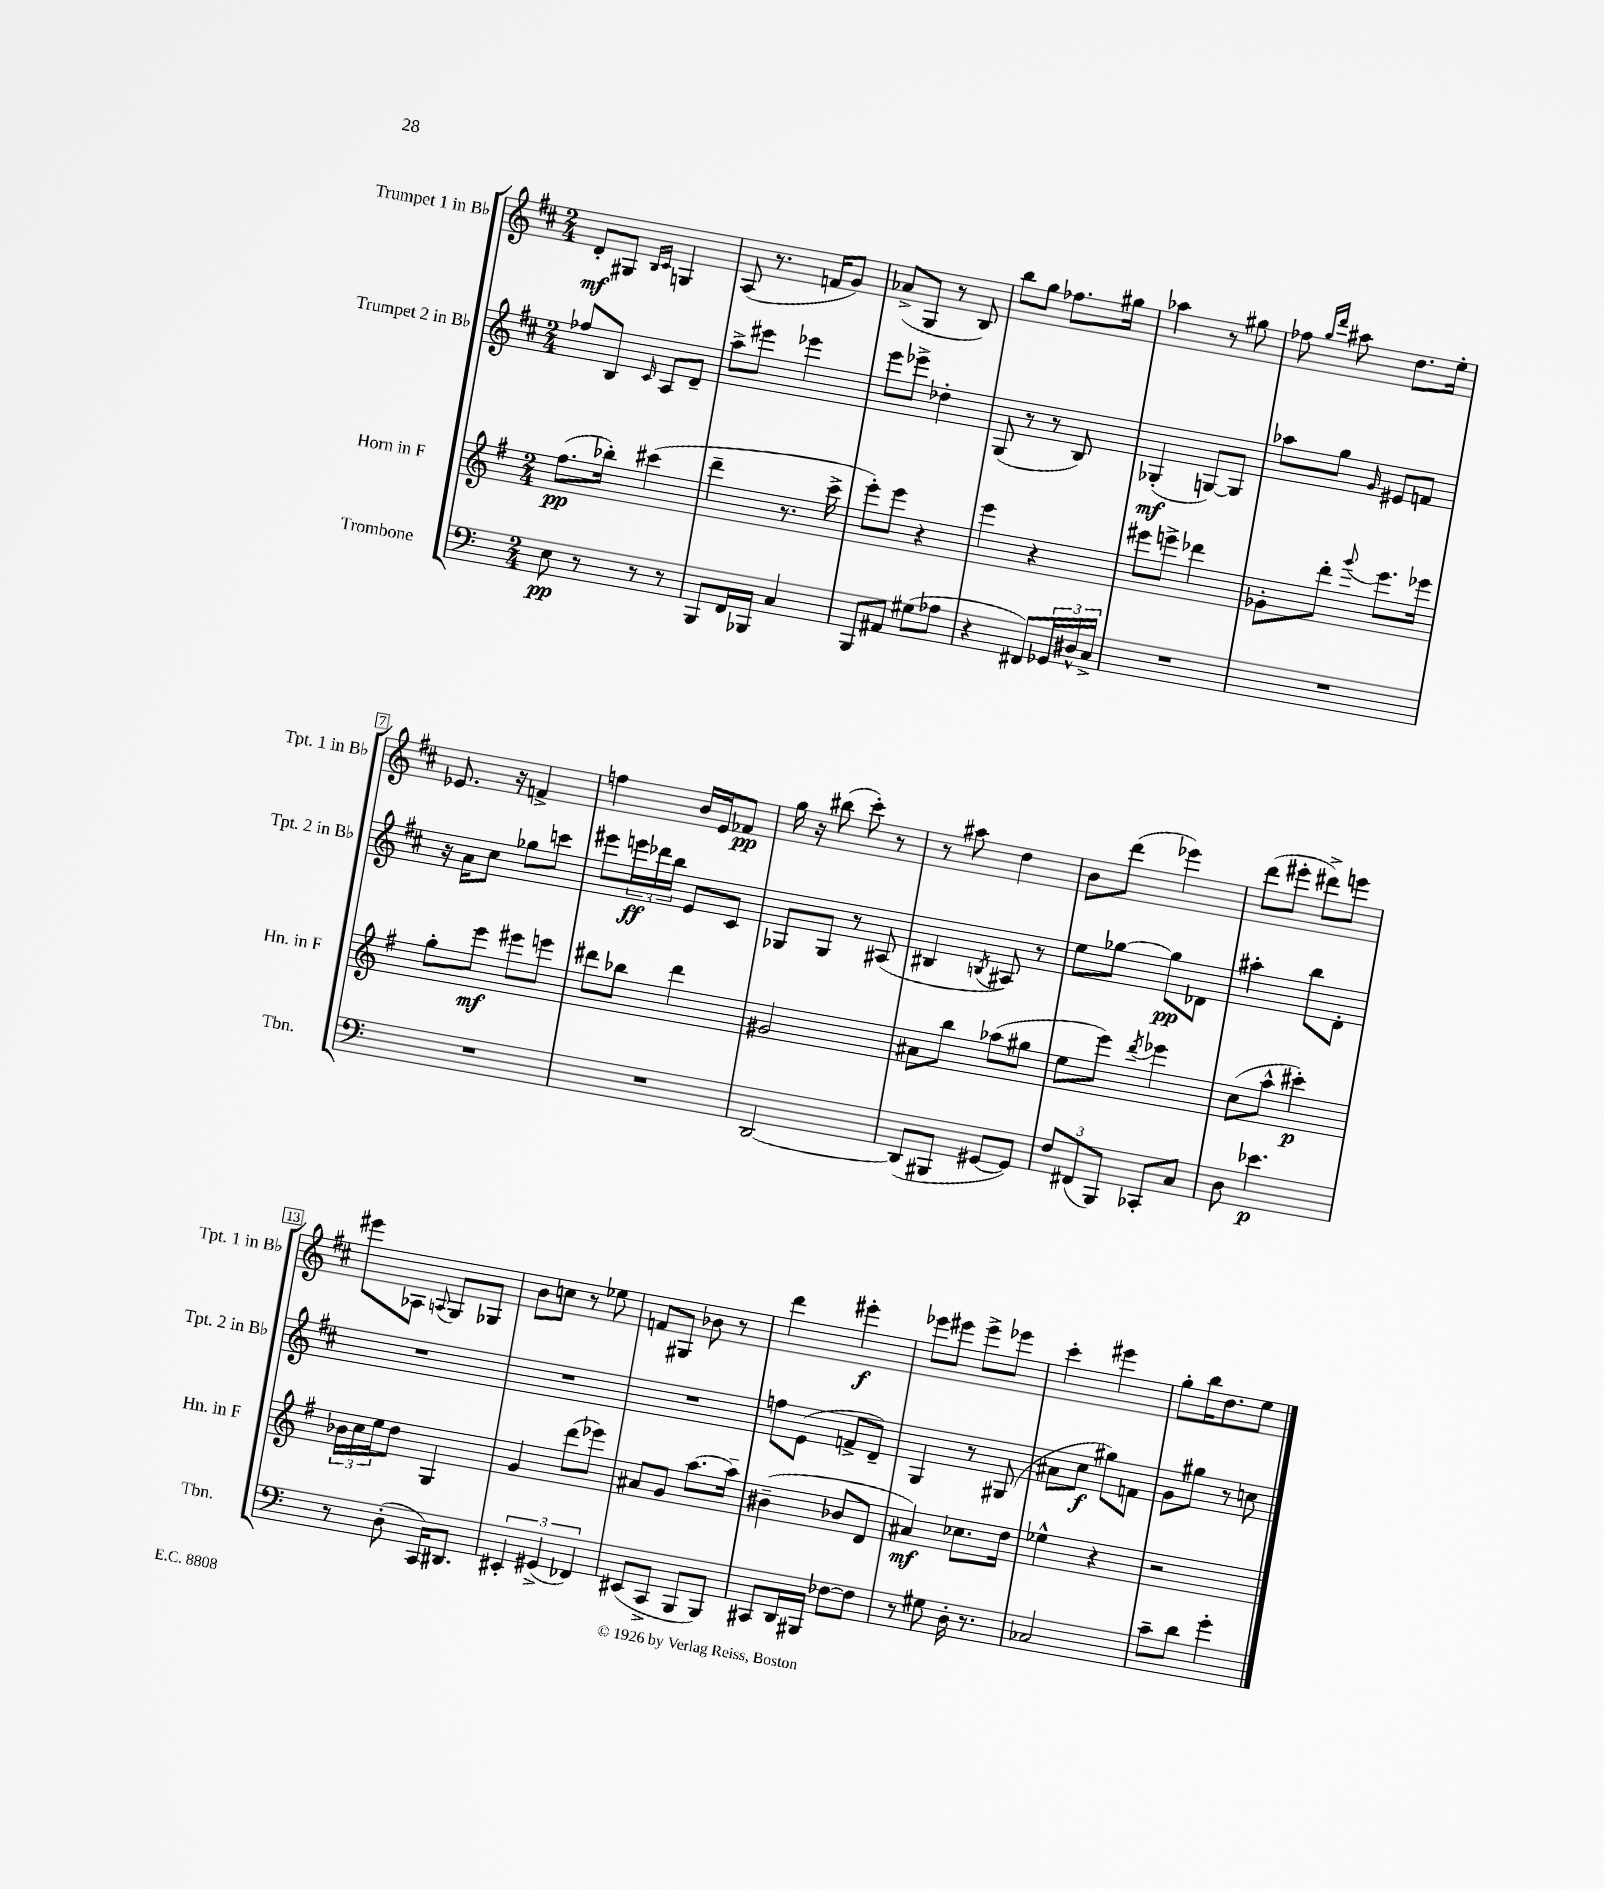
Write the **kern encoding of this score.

**kern	**kern	**kern	**kern
*staff4	*staff3	*staff2	*staff1
*clefF4	*clefG2	*clefG2	*clefG2
*k[]	*k[f#]	*k[f#c#]	*k[f#c#]
*M2/4	*M2/4	*M2/4	*M2/4
8E\	(8.ff#\L	8ff-/L	8d'/L
8r	.	8B/J	8G#/J
.	16bb-'\Jk)	.	.
.	.	.	16qqB/LL
.	.	16qqc#/	16qqc#/JJ
8r	(4ccc#\	8A/L	4G/
8r	.	8d~/J	.
=	=	=	=
8BBB/L	4ddd~\	8aa^\L	(8A/
16FF/L	.	8eee#\J	8.r
16BBB-/JJ	.	.	.
4C/	8.r	4eee-\	.
.	.	.	16f/LK
.	.	.	8g/J)
.	16ccc^\	.	.
=	=	=	=
8BBB/L	8eee'\L)	8eee\L	(8a-^/L
8AA#/J	8eee\J	8eee-^\J	8G/J
(8G#\L	4r	4dd-'\	8r
8A-\J	.	.	8B/)
=	=	=	=
4r	4eee\	(8G/	8bb\L
.	.	8r	8gg\J
8FF#/L)	4r	8r	8.ff-\L
24GG-/L	.	8B/)	.
24D#^^/	.	.	.
.	.	.	16gg#\Jk
24C^/JJ	.	.	.
=	=	=	=
2r	8eee#\L	(4G-'/	4aa-\
.	8eee^\J	.	.
.	4ddd-\	[8G/L)	8r
.	.	8G/]J	8gg#\
=	=	=	=
2r	8g-'\L	8aa-\L	8ff-\
.	.	.	16qqgg/LL
.	.	.	16qqddd/JJ
.	8ddd'\J	8gg\J	8aa#\
.	8qqggg/	16qqg/	.
.	8.eee\L	8e#/L	8.dd\L
.	.	8f/J	.
.	16eee-\Jk	.	16ee'\Jk
=	=	=	=
2r	8gg'\L	16r	8.e-/
.	.	16a\LK	.
.	8eee\J	8cc#\J	.
.	.	.	16r
.	8eee#\L	8gg-\L	4f^/
.	8eee\J	8ccc\J	.
=	=	=	=
2r	8ddd#\L	8eee#\L	4ff\
.	8bb-\J	24eee\L	.
.	.	24ddd-\	.
.	.	24bb\JJ	.
.	4ddd#\	8e/L	16b/LL
.	.	.	16e/J
.	.	8c#/J	8f-/J
=	=	=	=
[2DD/	2g#/	8G-/L	16gg\
.	.	.	16r
.	.	8G-/J	(8bb#\
.	.	8r	8ccc#'\)
.	.	(8A#/	8r
=	=	=	=
(8DD/]L	8a#\L	4B#/	8r
8BBB#/J	8bb\J	.	8aa#\
.	.	8qB/	.
[8GG#/L	(8aa-\L	8A#/)	4dd\
8GG#/]J)	8gg#\J	8r	.
=	=	=	=
12F/L	8ee\L	8ee\L	8b\L
(12FF#/	.	.	.
.	8eee\J)	[8gg-\J	(8ddd\J
12BBB/J)	.	.	.
.	8qddd/	.	.
8CC-'/L	4eee-\	8gg-\]L	4eee-\)
8C/J	.	8d-\J	.
=	=	=	=
8D\	(8cc\L	4aa#'\	(8ddd\L
4.e-\	8aa^^\J	.	8eee#'\J
.	4ccc#'\)	8bb\L	8ddd#^\L)
.	.	8d'\J	8eee\J
=	=	=	=
8r	24b-\LL	2r	8eee#\L
.	24cc\	.	.
.	24ee\J	.	.
(8D'\	8dd\J	.	8A-\J
.	.	.	8qqA/
16CC/LK)	4G/	.	8G/L
8.DD#/J	.	.	.
.	.	.	8G-/J
=	=	=	=
6EE#'/	4g/	2r	8b\L
.	.	.	8cc\J
(6GG#^/	.	.	.
.	(8ddd\L	.	8r
6FF-/)	.	.	.
.	8eee-\J)	.	8ee-\
=	=	=	=
(8EE#/L	8a#/L	2r	8f/L
8CC^/J	8g/J	.	8G#/J
8BBB/L	[8.aa\L	.	8b-\
8BBB/J)	.	.	8r
.	16aa~\]Jk	.	.
=	=	=	=
8CC#/L	(4b#~\	8ff\L	4ddd\
16DD/L	.	(8e\J	.
16BBB#/JJ	.	.	.
[8F-\L	8b-/L	8f^/L	4eee#'\
8F-\]J	8d/J	8d~/J)	.
=	=	=	=
8r	4a#/)	4G/	8eee-\L
8G#\	.	.	8eee#\J
16D'\	8.cc-\L	8r	8eee#^\L
8.r	.	.	.
.	.	(8G#/	8eee-\J
.	16dd\Jk	.	.
=	=	=	=
2C-/	4ee-^^\	8a#\L	4ccc#'\
.	.	8cc#\J	.
.	4r	8gg#\L)	4eee#\
.	.	8f\J	.
=	=	=	=
8c~\L	2r	8g\L	8gg'\L
8d\J	.	8gg#\J	16bb\K
.	.	.	8.dd\
4g'\	.	8r	.
.	.	8cc\	8ee\J
==	==	==	==
*-	*-	*-	*-
